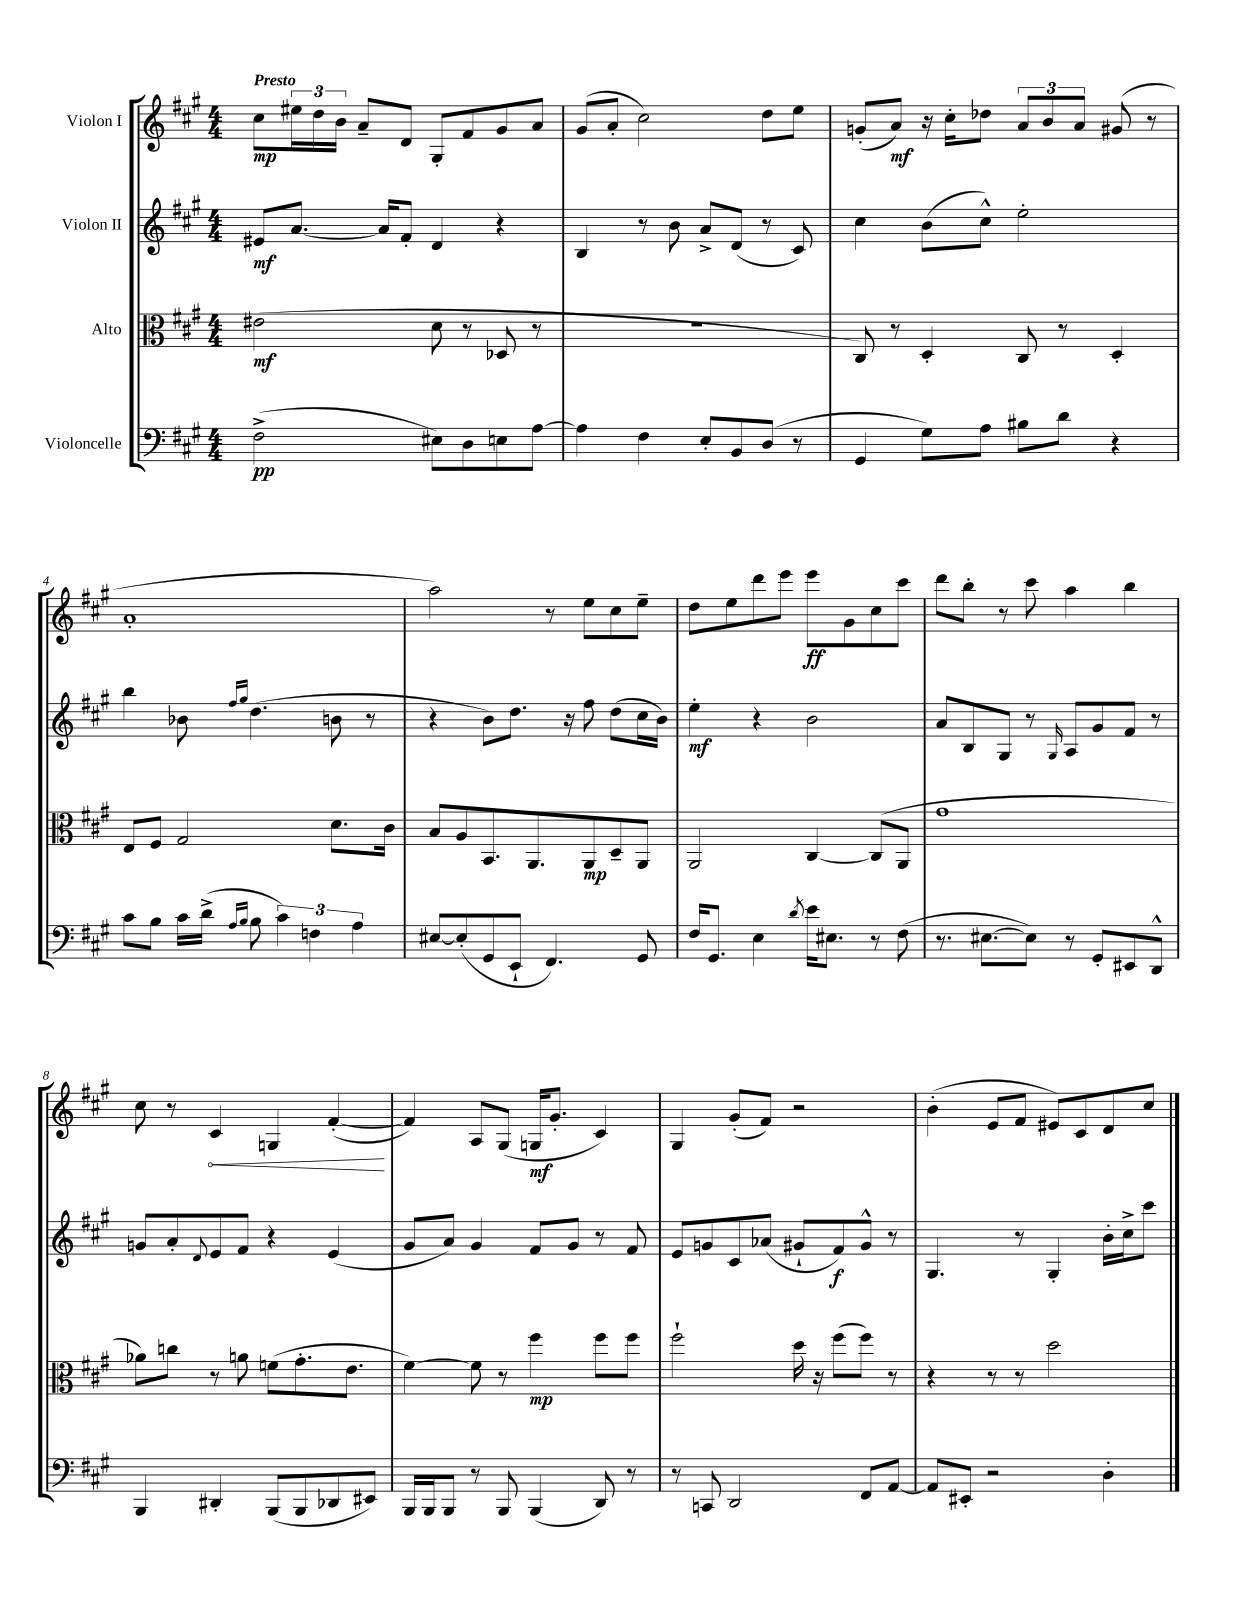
<<
\new StaffGroup <<
\new Staff = "s0" \with { instrumentName = "Violon I" } {
    \clef treble \key a \major \numericTimeSignature \time 4/4 \tempo "Presto"
    cis''8\mp \tuplet 3/2 { eis''16 d''16 b'16 } a'8-- d'8 gis8-. fis'8 gis'8 a'8 |
    gis'8( a'8-. cis''2) d''8 e''8 |
    g'8-.( a'8\mf) r16 cis''16-. des''8 \tuplet 3/2 { a'8 b'8 a'8 } gis'8( r8 |
    a'1-. |
    a''2) r8 e''8 cis''8 e''8-- |
    d''8 e''8 d'''8 e'''8 e'''8\ff gis'8 cis''8 cis'''8 |
    d'''8 b''8-. r8 cis'''8 a''4 b''4 |
    cis''8 r8 \once \override Hairpin.circled-tip = ##t cis'4\< g4 fis'4~-.\!( |
    fis'4) a8 gis8( g16\mf gis'8.-. cis'4) |
    gis4 gis'8-.( fis'8) r2 |
    b'4-.( e'8 fis'8 eis'8) cis'8 d'8 cis''8 \bar "|." |
}
\new Staff = "s1" \with { instrumentName = "Violon II" } {
    \clef treble \key a \major \numericTimeSignature \time 4/4
    eis'8\mf a'8.~ a'16 fis'8-. d'4 r4 |
    b4 r8 b'8 a'8-> d'8( r8 cis'8) |
    cis''4 b'8( cis''8-^) e''2-. |
    b''4 bes'8 \grace { fis''16 gis''16 } d''4.( b'8 r8 |
    r4 b'8) d''8. r16 fis''8 d''8( cis''16 b'16) |
    e''4-.\mf r4 b'2 |
    a'8 b8 gis8 r8 \grace { gis16 } a8 gis'8 fis'8 r8 |
    g'8 a'8-. \appoggiatura { d'8 } e'8 fis'8 r4 e'4( |
    gis'8 a'8) gis'4 fis'8 gis'8 r8 fis'8 |
    e'8 g'8 cis'8 aes'8( gis'8-! fis'8\f) gis'8-^ r8 |
    gis4. r8 gis4-. b'16-. cis''16-> cis'''8 \bar "|." |
}
\new Staff = "s2" \with { instrumentName = "Alto" } {
    \clef alto \key a \major \numericTimeSignature \time 4/4
    eis'2\mf( d'8 r8 des8 r8 |
    R1 |
    cis8) r8 d4-. cis8 r8 d4-. |
    e8 fis8 gis2 d'8. cis'16 |
    b8 a8 b,8. a,8. a,8\mp d8-- a,8 |
    a,2 cis4~ cis8( a,8 |
    gis'1 |
    aes'8) c''8 r8 a'8 f'8( gis'8.-. e'8. |
    fis'4~) fis'8 r8 fis''4\mp fis''8 fis''8 |
    fis''2-! d''16 r16 fis''8( fis''8) r8 |
    r4 r8 r8 d''2 \bar "|." |
}
\new Staff = "s3" \with { instrumentName = "Violoncelle" } {
    \clef bass \key a \major \numericTimeSignature \time 4/4
    fis2->\pp( eis8) d8 e8 a8~ |
    a4 fis4 e8-. b,8 d8( r8 |
    gis,4 gis8) a8 bis8 d'8 r4 |
    cis'8 b8 cis'16 d'16->( \grace { a16 b16 } b8 \tuplet 3/2 { cis'4) f4 a4 } |
    eis8~ eis8-.( gis,8 e,8-! fis,4.) gis,8 |
    fis16 gis,8. e4 \acciaccatura { d'8 } e'16 eis8. r8 fis8( |
    r8. eis8.~ eis8) r8 gis,8-. eis,8 d,8-^ |
    b,,4 dis,4-. b,,8( b,,8 des,8 eis,8) |
    b,,16 b,,16 b,,8 r8 b,,8 b,,4( d,8) r8 |
    r8 c,8 d,2 fis,8 a,8~ |
    a,8 eis,8-. r2 d4-. \bar "|." |
}
>>
>>
